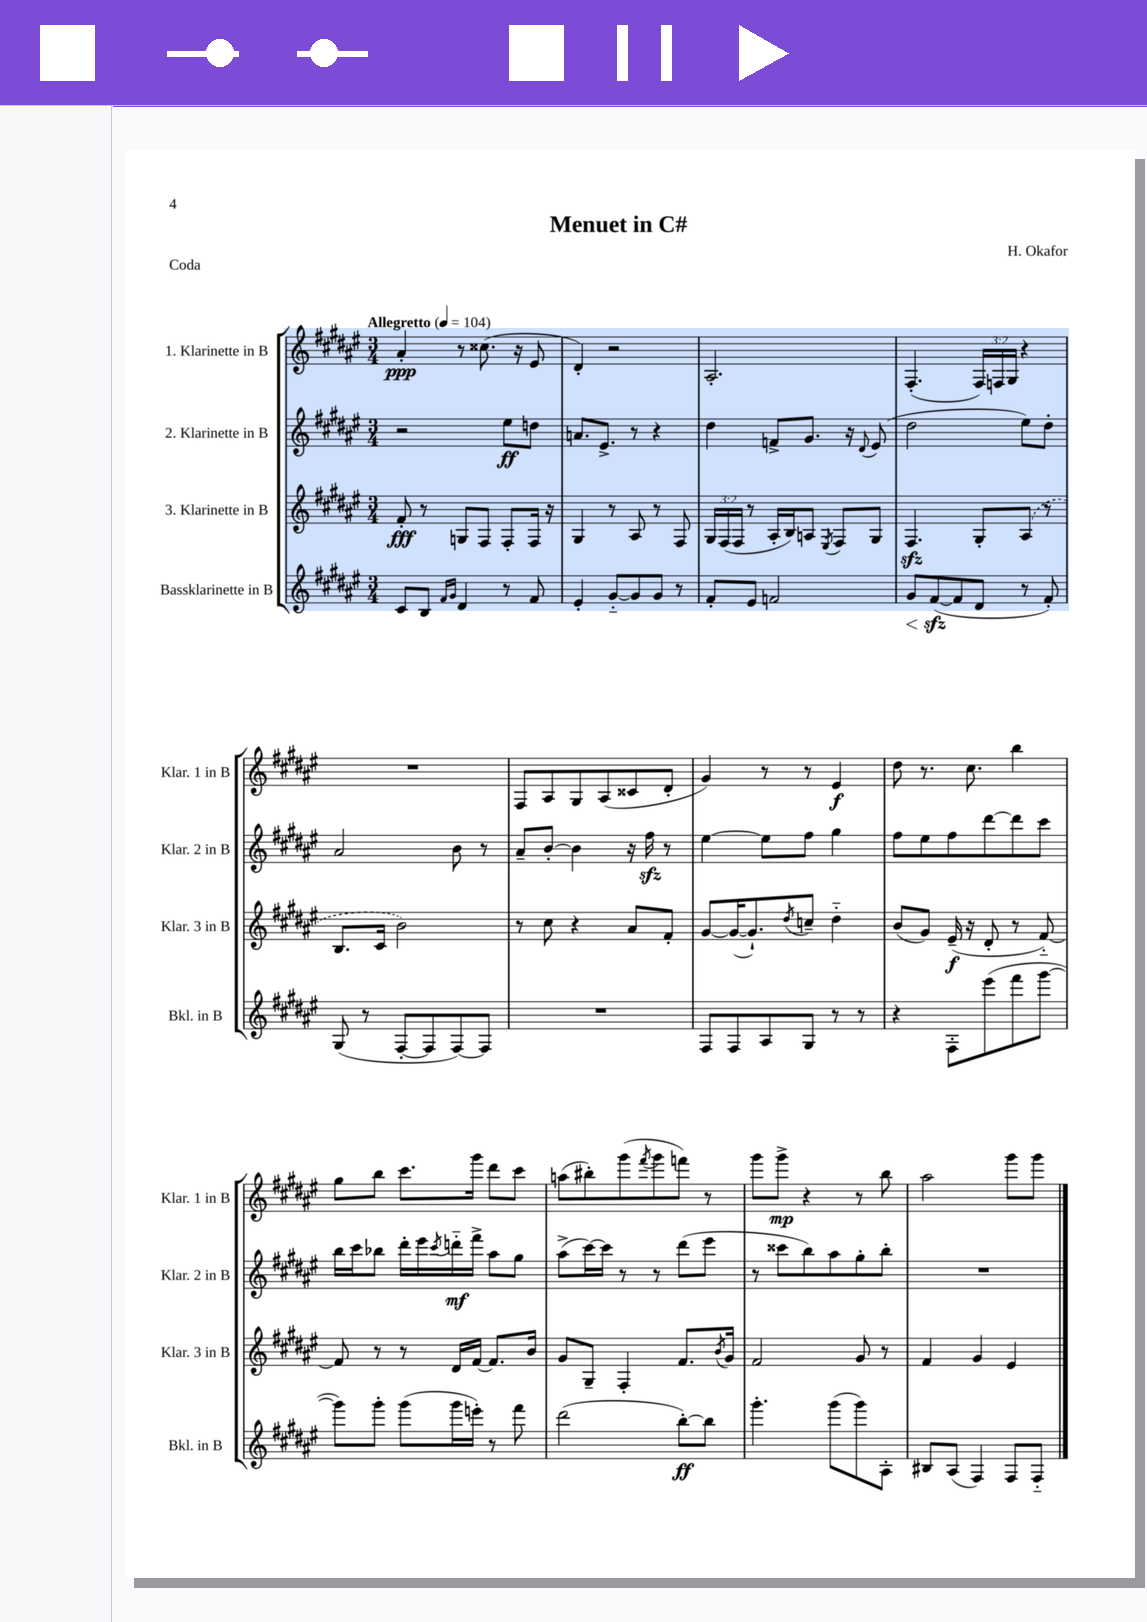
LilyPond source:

\header { title = "Menuet in C#" composer = "H. Okafor" piece = "Coda" }
<<
\new StaffGroup <<
\new Staff = "s0" \with { instrumentName = "1. Klarinette in B" shortInstrumentName = "Klar. 1 in B" } {
    \clef treble \key fis \major \numericTimeSignature \time 3/4 \override Staff.TupletNumber.text = #tuplet-number::calc-fraction-text \tempo "Allegretto" 4 = 104
    ais'4-.\ppp r8 cisis''8.( r16 eis'8 |
    dis'4-.) r2 |
    ais2.-. |
    fis4.-.( \tuplet 3/2 { fis16) f16 gis16 } r4 |
    R2. |
    fis8 ais8 gis8 ais8( cisis'8 dis'8-. |
    gis'4) r8 r8 eis'4\f |
    dis''8 r8. cis''8. b''4 |
    gis''8 b''8 cis'''8. gis'''16 dis'''8 cis'''8 |
    a''8( bis''8-.) gis'''8( \acciaccatura { fis'''8 } gis'''8 f'''8) r8 |
    gis'''8 gis'''8->\mp r4 r8 b''8 |
    ais''2 gis'''8 gis'''8 \bar "|." |
}
\new Staff = "s1" \with { instrumentName = "2. Klarinette in B" shortInstrumentName = "Klar. 2 in B" } {
    \clef treble \key fis \major \numericTimeSignature \time 3/4
    r2 eis''8\ff d''8 |
    a'8. eis'8.-> r8 r4 |
    dis''4 f'8-> gis'8. r16 \appoggiatura { dis'8 } eis'8( |
    dis''2 eis''8) dis''8-. |
    ais'2 b'8 r8 |
    ais'8-- b'8~-. b'4 r16 fis''16\sfz r8 |
    eis''4~ eis''8 fis''8 gis''4 |
    fis''8 eis''8 fis''8 dis'''8~ dis'''8 cis'''8 |
    b''16 cis'''16 bes''8 dis'''16-. eis'''16 \acciaccatura { cis'''8 } d'''16-_\mf fis'''16-> ais''8 gis''8 |
    ais''8->( cis'''16~) cis'''16 r8 r8 dis'''8( eis'''8 |
    r8 cisis'''8 b''8) ais''8 gis''8-. b''8-. |
    R2. \bar "|." |
}
\new Staff = "s2" \with { instrumentName = "3. Klarinette in B" shortInstrumentName = "Klar. 3 in B" } {
    \clef treble \key fis \major \numericTimeSignature \time 3/4 \override Staff.TupletNumber.text = #tuplet-number::calc-fraction-text
    fis'8-.\fff r8 g8 fis8 fis8-. fis16 r16 |
    gis4 r8 ais8 r8 fis8 |
    \tuplet 3/2 { gis16 fis16( fis16 } r8 ais16-. b16) a8 \acciaccatura { eis8 } fis8 gis8 |
    fis4.\sfz gis8-. \once \slurDashed ais8( r8 |
    b8. cis'16 b'2) |
    r8 cis''8 r4 ais'8 fis'8-. |
    gis'8~ gis'16~( gis'8.-!) \acciaccatura { dis''8 } c''8-- dis''4-_ |
    b'8( gis'8) eis'16--\f( r16 dis'8-. r8 fis'8~-_) |
    fis'8 r8 r8 dis'16 fis'16~ fis'8. b'16 |
    gis'8 gis8-- fis4-. fis'8. \acciaccatura { b'8 } gis'16 |
    fis'2 gis'8 r8 |
    fis'4 gis'4 eis'4 \bar "|." |
}
\new Staff = "s3" \with { instrumentName = "Bassklarinette in B" shortInstrumentName = "Bkl. in B" } {
    \clef treble \key fis \major \numericTimeSignature \time 3/4
    cis'8 b8 \grace { fis'16 gis'16 } dis'4 r8 fis'8 |
    eis'4-. gis'8~-_ gis'8 gis'8 r8 |
    fis'8-. eis'8 f'2 |
    gis'8\< fis'8~\sfz\!( fis'8 dis'8 r8 fis'8-.) |
    gis8( r8 fis8~-. fis8 fis8~) fis8 |
    R2. |
    fis8 fis8 ais8 gis8 r8 r8 |
    r4 fis8-. eis'''8( fis'''8 gis'''8~ |
    gis'''8) gis'''8-. gis'''8( gis'''16 e'''16-.) r8 fis'''8 |
    dis'''2( b''8~-.\ff) b''8 |
    gis'''4.-. gis'''8( gis'''8) ais8-. |
    bis8 ais8( fis4) fis8 fis8-_ \bar "|." |
}
>>
>>
\layout { \context { \Score \remove "Bar_number_engraver" } }
